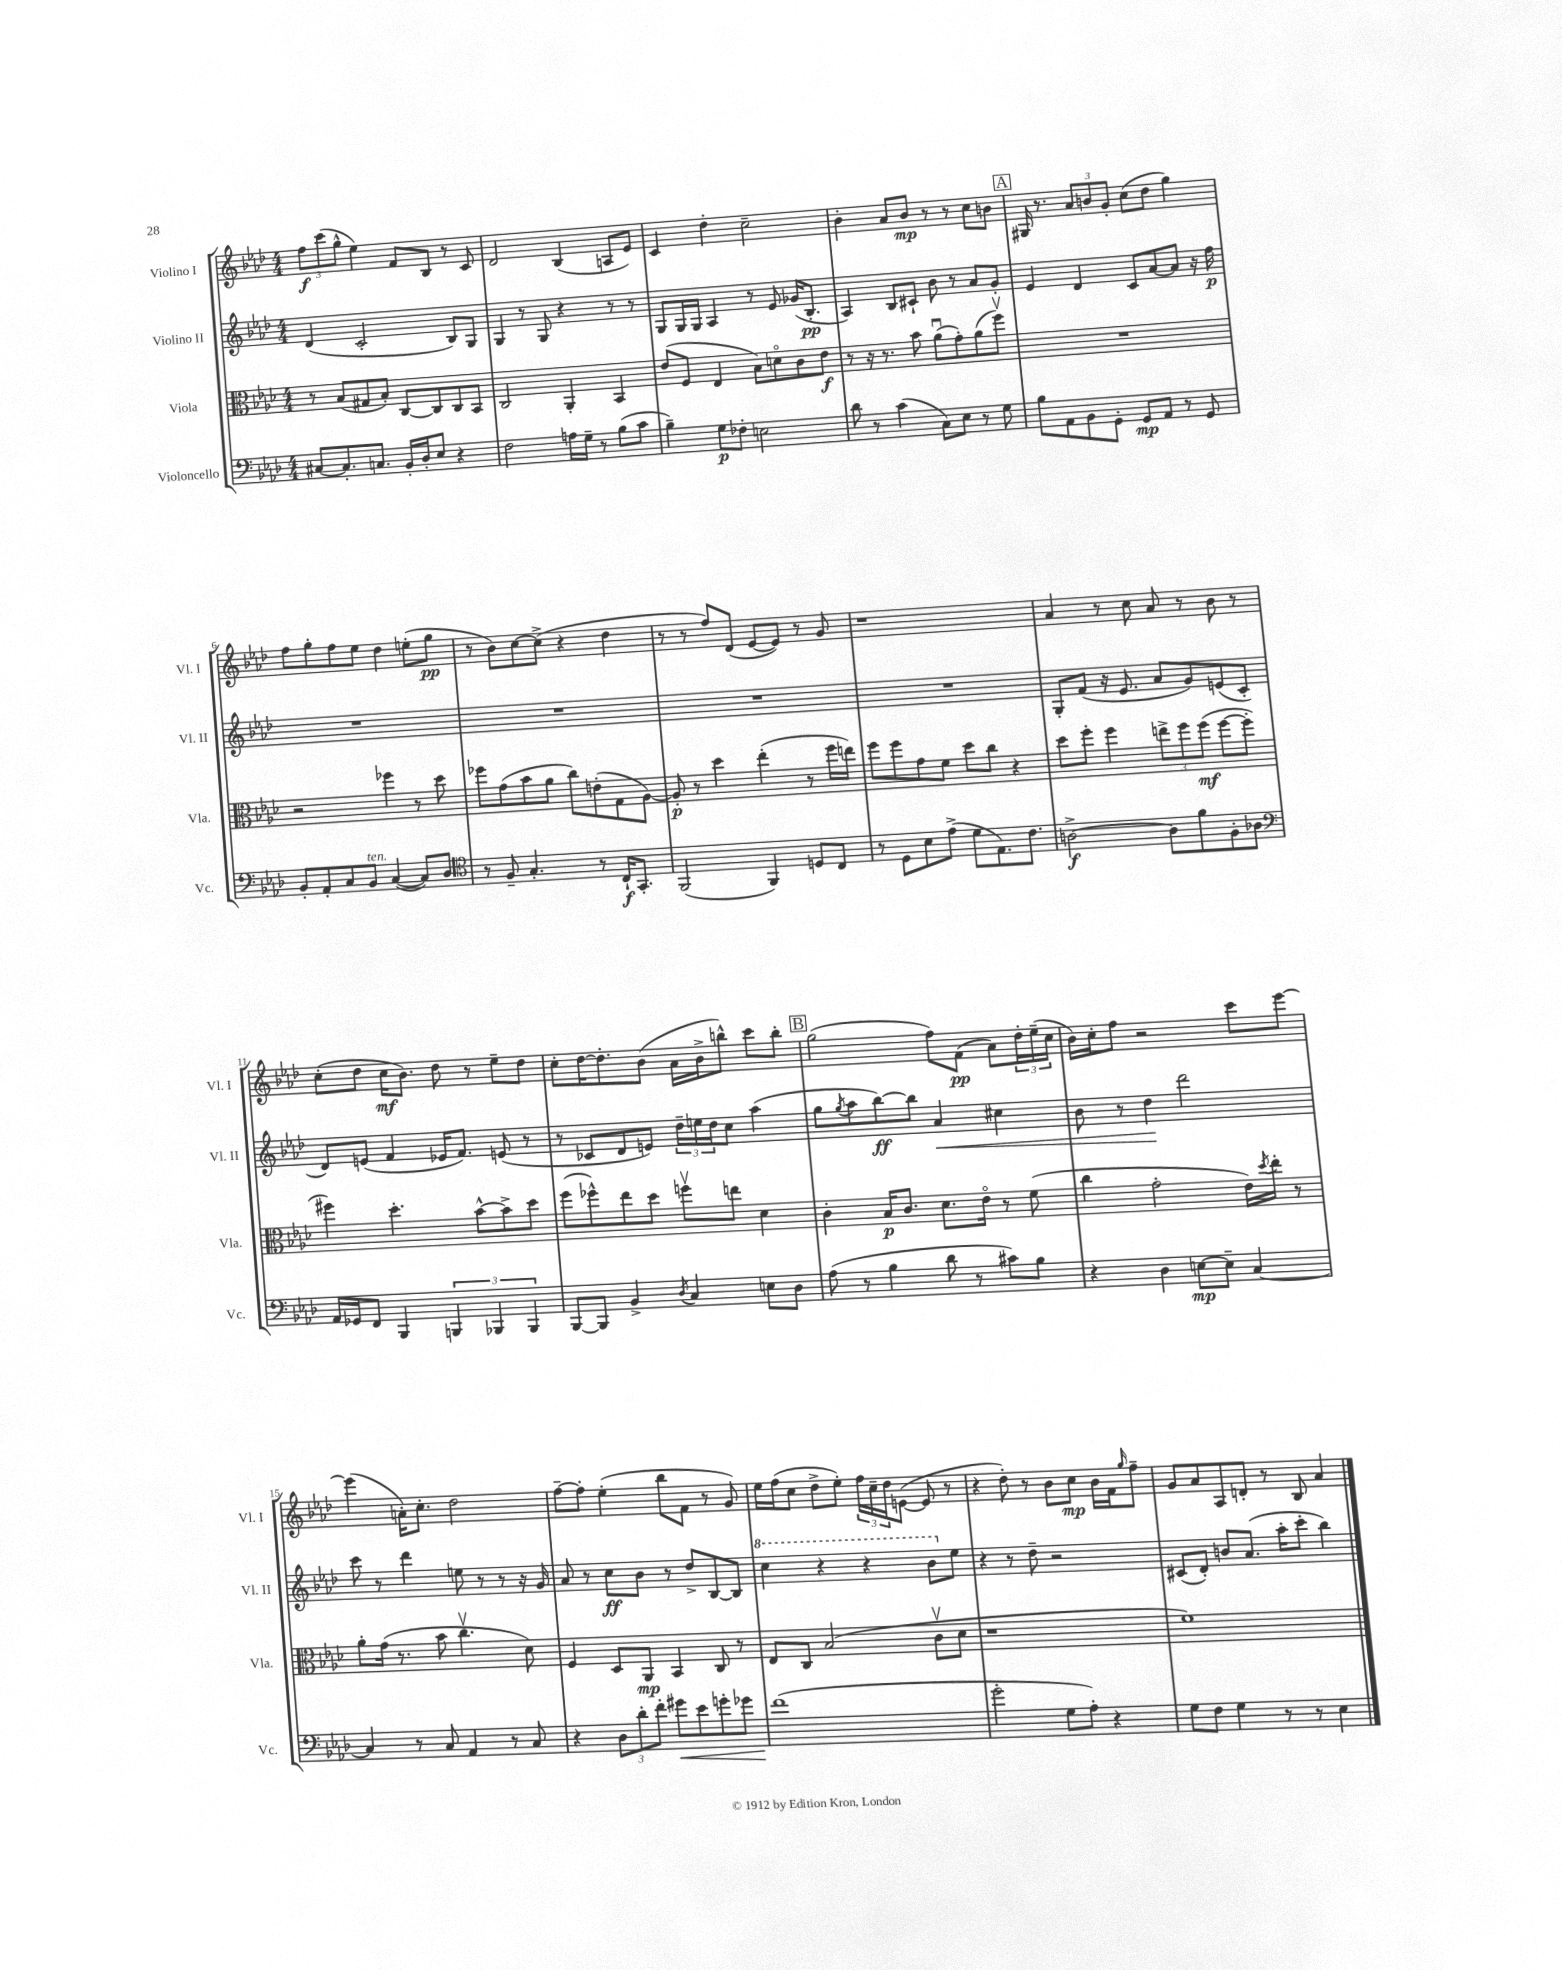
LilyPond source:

<<
\new StaffGroup <<
\new Staff = "s0" \with { instrumentName = "Violino I" shortInstrumentName = "Vl. I" } {
    \clef treble \key aes \major \numericTimeSignature \time 4/4
    \tuplet 3/2 { f''8\f c'''8( g''8-^ } ees''4) f'8 bes8 r8 c'8 |
    des'2 bes4( a8 ees'8) |
    c'4 des''4-. c''2-- |
    bes'4-. aes'8 bes'8\mp r8 r8 c''8 b'8 |
    \mark \markup { \box "A" } gis16 r8. \tuplet 3/2 { aes'8 b'8 g'8-. } c''8( des''8 g''4) |
    f''8 g''8-. f''8 ees''8 des''4 e''8-.( g''8\pp |
    r8 bes'8) c''8~ c''8->( r4 des''4 |
    r8 r8 f''8) des'8( ees'8~ ees'8) r8 g'8 |
    r1 |
    aes'4 r8 c''8 aes'8 r8 bes'8 r8 |
    c''8-.( des''8 c''16\mf bes'8.) des''8 r8 ees''8-- des''8 |
    c''8-. des''16~ des''8.-. bes'8( aes'16 bes'16-> b''8-^) c'''8 b''8-. |
    \mark \markup { \box "B" } g''2( f''8) f'8\pp( aes'8) \tuplet 3/2 { des''16-. ees''16--( c''16 } |
    bes'16) c''16-. f''8 r2 c'''8 ees'''8~ |
    ees'''4( a'16-.) c''8.-. des''2 |
    f''8~-- f''8-. ees''4-.( bes''8 f'8 r8 g'8) |
    ees''16 f''16( c''8 des''8-> ees''8-.) \tuplet 3/2 { f''16 c''16-- des''16 } e'8~( e'8 r8 |
    r4 des''8-.) r8 bes'8 c''8\mp bes'16 f'16 \grace { g''16 } f''8-- |
    g'8 aes'8 aes8 d'8-. r8 bes8 aes'4 \bar "|." |
}
\new Staff = "s1" \with { instrumentName = "Violino II" shortInstrumentName = "Vl. II" } {
    \clef treble \key aes \major \numericTimeSignature \time 4/4
    des'4( c'2-. bes8) g8 |
    g4 r8 g8 r4 r8 r8 |
    g8 g16 g16 aes4 r8 ees'8 ges'16( bes8.-.\pp |
    aes4) bes8 cis'8-! bes'8 r8 aes'8 g'8-. |
    \mark \markup { \box "A" } ees'4 des'4 c'8 aes'8~ aes'8 r16 f''16\p |
    R1 |
    R1 |
    R1 |
    R1 |
    g8-. f'8( r16 ees'8. aes'8 g'8) e'8( c'8-. |
    des'8) e'8( f'4 ees'16 f'8.) e'8( r8 |
    r8 ces'8 des'8 e'8) \tuplet 3/2 { des''16-- e''16 des''16 } c''8 aes''4( |
    \mark \markup { \box "B" } g''8 \acciaccatura { g''8 } aes''8 bes''8~\ff) bes''8 aes'4\< cis''4 |
    bes'8 r8 des''4\! des'''2 |
    c'''8 r8 des'''4 e''8 r8 r8 r16 g'16 |
    aes'8 r8 c''8\ff bes'8 r8 des''8-> bes8~ bes8 |
    \ottava #1 c'''4 r4 r4 bes''8 \ottava #0 ees''8 |
    r4 r8 des''8-- r2 |
    cis'8( des'8-.) b'8 aes'8.( aes''16-. c'''8-. bes''4) \bar "|." |
}
\new Staff = "s2" \with { instrumentName = "Viola" shortInstrumentName = "Vla." } {
    \clef alto \key aes \major \numericTimeSignature \time 4/4
    r8 bes8( gis8 bes8-.) c8~ c8 c8 bes,8 |
    c2 aes,4-. bes,4 |
    ees'8( f8 ees4 bes8) d'8\flageolet c'8 ees'8\f |
    r8 r16 r8. bes'8 aes'8\downbow( g'8-.) aes'8( f''8\upbow) |
    \mark \markup { \box "A" } R1 |
    r2 fes''4 r8 des''8 |
    fes''8 g'8( bes'8 aes'8 c''8) e'8-.( g8 aes8~) |
    aes8-.\p r8 des''4 ees''4-.( r8 f''16 e''16) |
    f''8 f''8 g'8 f'8 des''8 c''8 r4 |
    des''8 f''8-. f''4 \tuplet 3/2 { e''8-> f''8 f''8\mf( } f''8~ f''8-. |
    fis''4) des''4.-. bes'8~-^ bes'8-> des''8 |
    f''8( fes''8-^) ees''8 des''8 f''8\upbow e''8 des'4 |
    \mark \markup { \box "B" } c'4-. bes16\p c'8. des'8. ees'16\flageolet r8 f'8( |
    c''4 g'2-. ees'16) \acciaccatura { des''8 } ees''16-. r8 |
    aes'8-. g'16( r8. bes'8 c''4.\upbow des'8) |
    f4 des8 aes,8\mp bes,4 c8 r8 |
    ees8 c8 bes2( c'8\upbow des'8 |
    r1 |
    f'1) \bar "|." |
}
\new Staff = "s3" \with { instrumentName = "Violoncello" shortInstrumentName = "Vc." } {
    \clef bass \key aes \major \numericTimeSignature \time 4/4
    cis8~ cis8.-. c8. bes,16-. des16-. ees8 r4 |
    f2 a16 g16-- r8 bes8( c'8 |
    bes4--) g8\p fes8-. e2 |
    des'8 r8 c'4( c8) ees8 r8 g8 |
    \mark \markup { \box "A" } bes8 aes,8 bes,8 g,8-. g,8\mp aes,8 r8 g,8 |
    bes,8-. aes,8-. c8 bes,8^\markup { \italic "ten." } c4~( c8) des8 |
    \clef tenor r8 f8-- g4.-. r8 c16-!\f g,8.-. |
    f,2( f,4) d8 c8 |
    r8 des8 bes8 ees'8->( des'8 ees8.) c'8. |
    a2~->\f a8 f'8 f8-. aes8 |
    \clef bass aes,16 ges,16 f,8 bes,,4 \tuplet 3/2 { b,,4 bes,,4 bes,,4 } |
    bes,,8~ bes,,8 bes,4-> \acciaccatura { des8 } c4 e8 des8 |
    \mark \markup { \box "B" } aes8( r8 bes4 des'8 r8 cis'8) bes8 |
    r4 des4 e8~\mp e8-- c4~ |
    c4 r8 c8 aes,4 r8 c8 |
    r4 \tuplet 3/2 { des8 des'8-. f'8-. } gis'8\< ees'8 g'8-. ges'8 |
    f'1\!( |
    g'2-. g8 aes8-.) r4 |
    g8 f8 g4 r8 r8 ees4 \bar "|." |
}
>>
>>
